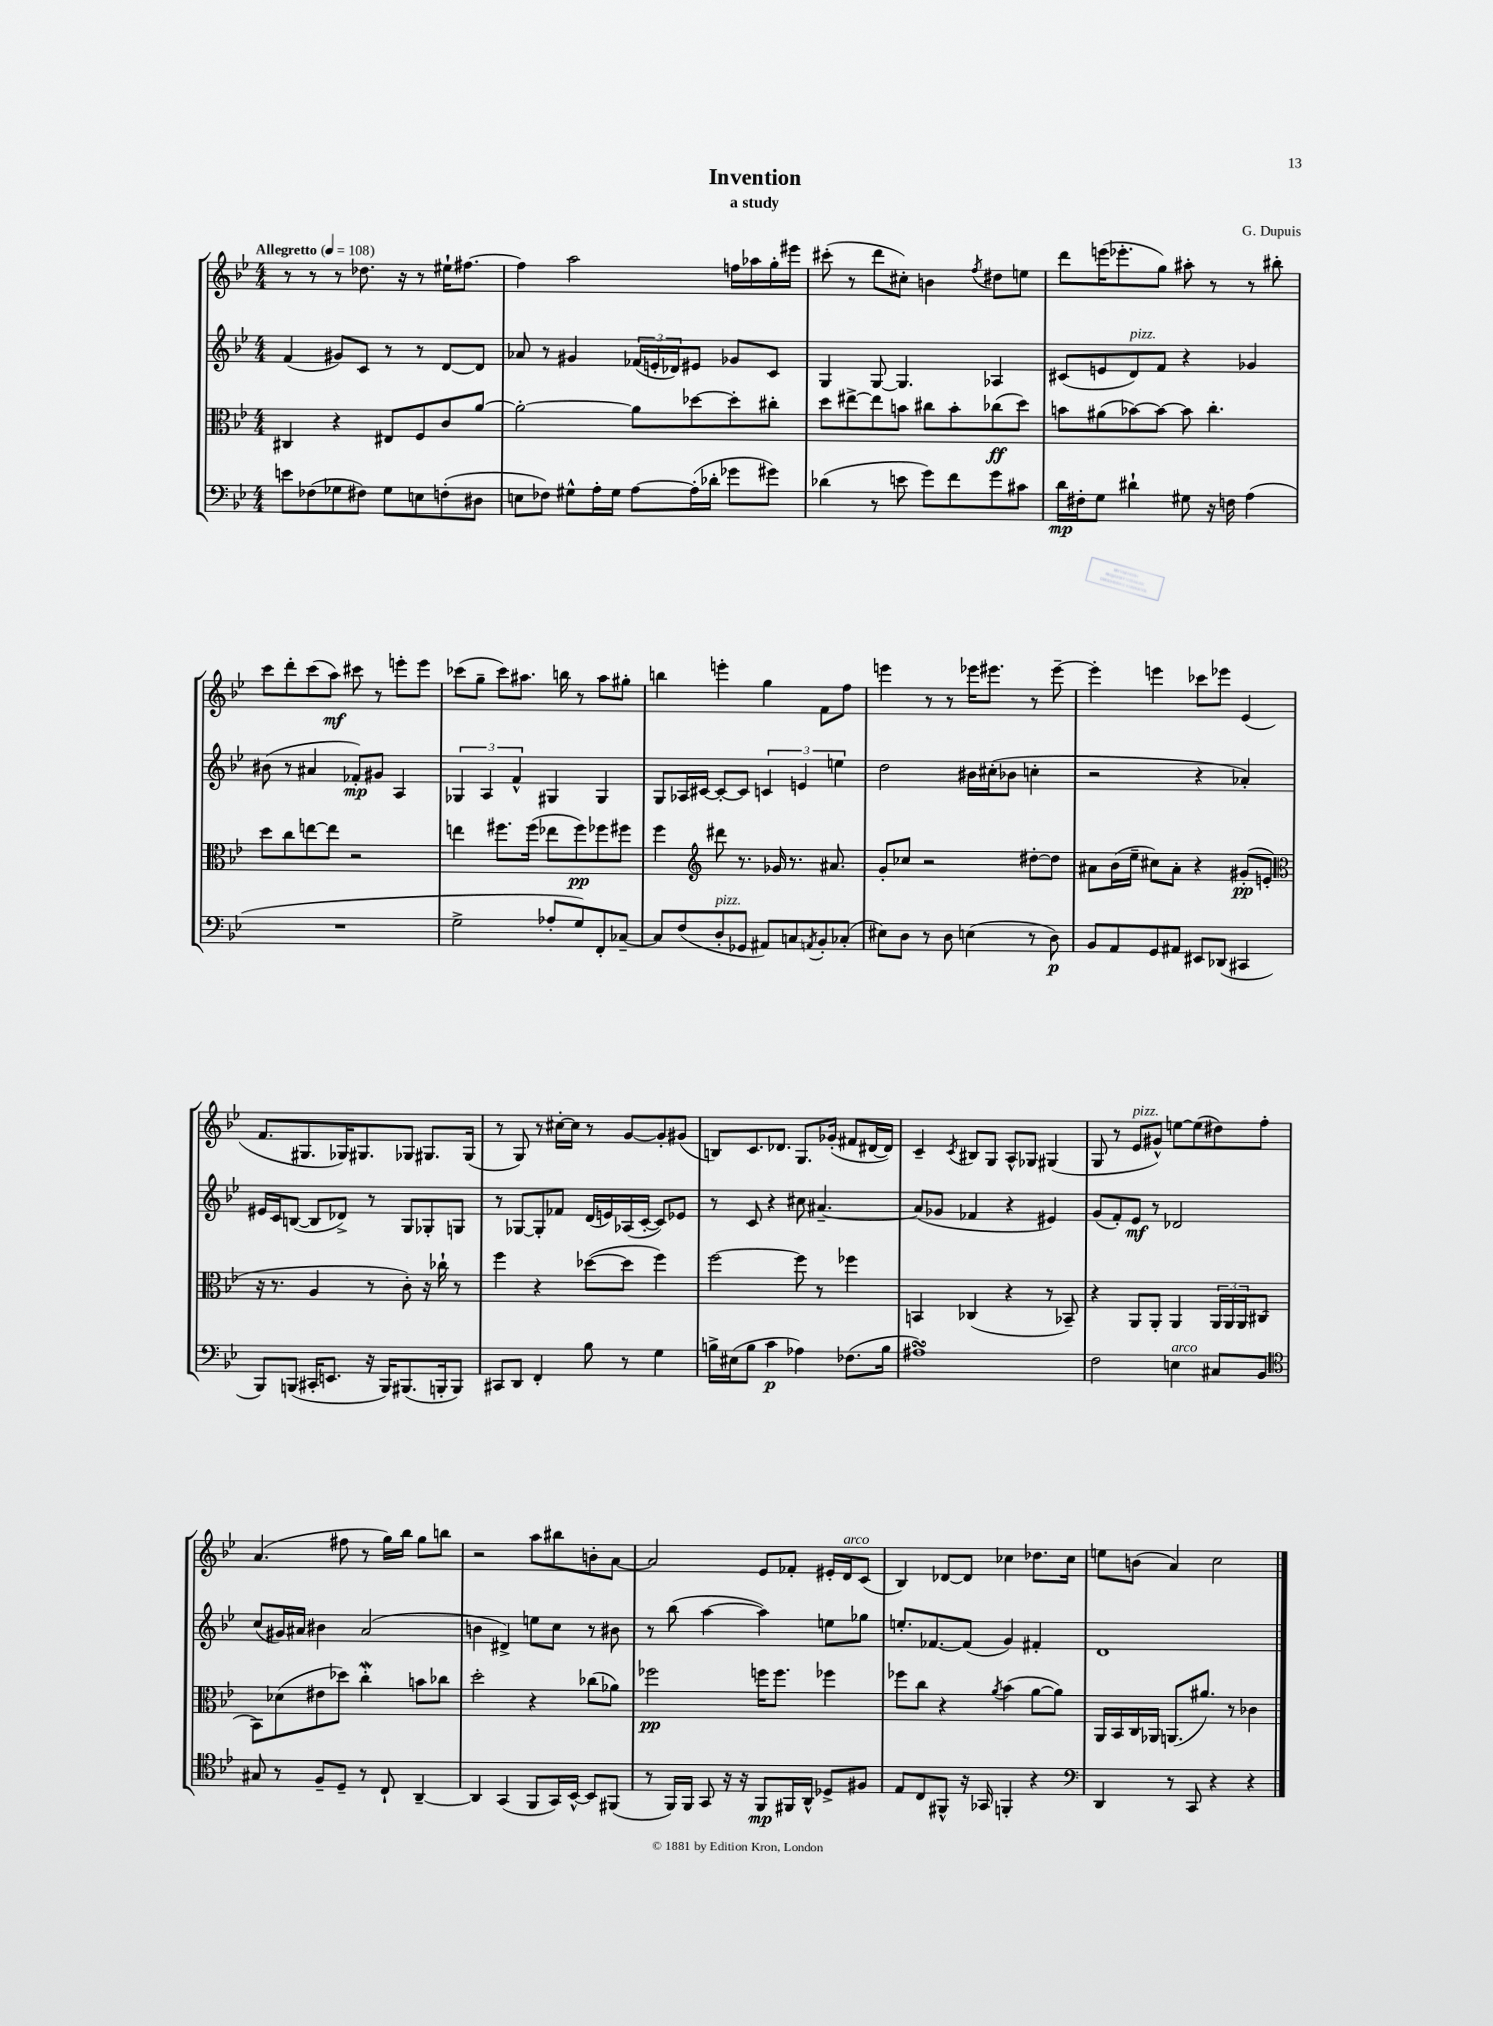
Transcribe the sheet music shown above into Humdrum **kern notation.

**kern	**kern	**kern	**kern
*staff4	*staff3	*staff2	*staff1
*clefF4	*clefC3	*clefG2	*clefG2
*k[b-e-]	*k[b-e-]	*k[b-e-]	*k[b-e-]
*M4/4	*M4/4	*M4/4	*M4/4
*MM108	*MM108	*MM108	*MM108
8e	4C#	(4f	8r
(8F-	.	.	8r
8G-	4r	8g#)	8r
8F#)	.	8c	8.dd-
8G-	8E#	8r	.
.	.	.	16r
8E	8F	8r	8r
(8F'	8c	[8d	16ee#`
.	.	.	[8.ff#
8D#	[8a	8d]	.
=	=	=	=
8E	2a'_	8a-	4ff#]
8F-)	.	8r	.
8G#^^	.	4g#	2aa
16A'	.	.	.
16G#	.	.	.
[8A	8a]	(24f-	.
.	.	24e'	.
.	.	24d-)	.
(16A']	[8dd-	8e#	.
16d-'	.	.	.
8g-	8dd-']	8g-	16ff
.	.	.	16aa-
8g#)	8cc#'	8c	16gg'
.	.	.	16eee#
=	=	=	=
(4d-	8dd	4G	(8ccc#'
.	[8ee#^	.	8r
8r	8ee#]	[8G	8ddd
8e	8b	4.G]	8cc#')
8g)	8cc#	.	4b
8f	8b'	.	.
.	.	.	8qff
8g	(8cc-	4A-	8dd#
8c#	8dd)	.	8ee
=	=	=	=
16d	8b	(8c#	8ddd
16F#'	.	.	.
8G	(8a#	8e	(16eee
.	.	.	8.eee-'
4d#`	[8b-)	8d)	.
.	8b-_	8f	8gg)
8G#	8b-]	4r	8aa#'
16r	4.cc'	.	8r
16F	.	.	.
(4A	.	4g-	8r
.	.	.	8bb#'
=	=	=	=
1r	8dd	(8b#	8ccc
.	8cc	8r	8ddd'
.	[8ee	4a#	(8ccc
.	8ee]	.	8aa)
.	2r	8f-')	8ccc#
.	.	8g#	8r
.	.	4A	8eee'
.	.	.	8eee
=	=	=	=
2G^	4ee	6G-	(8ccc-
.	.	.	8gg~
.	.	6A	.
.	8.ff#	.	8ccc-)
.	.	6f^^	.
.	.	.	8.aa#
.	(16ff#	.	.
8A-'	8ee-	4G#	.
.	.	.	16bb
8G)	8ff#)	.	8r
8FF'	8ff-	4G#	8aa#
[8C-~	8ff#	.	8gg#'
=	=	=	=
8C-]	4ff	8G	4bb
(8F	.	16A-	.
.	.	[16c#	.
*	*clefG2	*	*
8D'	8ddd#	8c#'_	4eee'
8GG-	8.r	8c#]	.
8AA#)	.	6c	4gg
.	16g-	.	.
8C	8.r	.	.
.	.	6e	.
8qAA	.	.	.
8BB-'	.	.	8f
.	8.a#	.	.
.	.	6ee	.
(8C-'	.	.	8ff
=	=	=	=
8E#)	8g'	2dd	4eee
8D	8cc-	.	.
8r	2r	.	8r
8D	.	.	8r
(4E	.	16b#	16eee-
.	.	(16cc#'	8.eee#
.	.	8b-	.
8r	[8dd#'	4cc'	8r
8D)	8dd#]	.	[8eee#~
=	=	=	=
8BB-	8a#	2r	4eee#']
8AA	(16b-	.	.
.	16ee-~	.	.
8GG	8cc#)	.	4eee
8AA#	8a#'	.	.
8EE#	4r	4r	8ccc-
(8DD-	.	.	8eee-
4CC#	(8g#'	4a-')	(4e-
.	8e'	.	.
=	=	=	=
*	*clefC3	*	*
8BBB-)	16r	16e#	8.f
.	8.r	16c	.
(8BBB	.	([8B	.
.	.	.	8.G#
16CC#'	4A	8B]	.
8.EE	.	.	.
.	.	8d-^)	16G-)
.	.	.	8.G#
16r	8r	8r	.
16BBB)	.	.	.
(8.BBB#	8c')	8G	8G-
.	16r	8G-'	8.G#
16BBB'	16cc-`	.	.
8BBB)	8r	8G	.
.	.	.	(16G#
=	=	=	=
8CC#	4ff	8r	8r
8DD	.	[8G-	8G)
4FF'	4r	8G-']	8r
.	.	8f-	[16cc#'
.	.	.	16cc#]
8B-	([8dd-	(16d	8r
.	.	16e)	.
8r	8dd-]	(16A-	[8g
.	.	[16c'	.
4G	4ff)	8c])	8g']
.	.	8e-	(8g#
=	=	=	=
16B^	[2ff	8r	8B)
(16E#	.	.	.
8B	.	8c	8.c
4c	.	4r	.
.	.	.	8.d-
4A-)	8ff]	8cc#	8.G
.	8r	[4.a#~	.
.	.	.	(16g-'
(8.F-	4ff-	.	8f#
.	.	.	[16d#
16B	.	.	16d#])
=	=	=	=
1A#)	4BB	(8a#]	4c~
.	.	8g-	.
.	.	.	8qc
.	(4C-	4f-	8B#
.	.	.	8G
.	4r	4r	8A^^
.	.	.	8G-
.	8r	4e#)	(4G#
.	8BB-~)	.	.
=	=	=	=
2F	4r	(8g	8G
.	.	8f')	8r
.	8AA	8e-	8e-
.	8AA'	8r	8g#^^)
4E	4AA	2d-	[8ee
.	.	.	(8ee]
8C#	24AA	.	8dd#)
.	24AA	.	.
.	24AA	.	.
8BB-	(8C#	.	8ff'
=	=	=	=
*clefC4	*	*	*
8G#	8BB-)	(8cc	(4.a
8r	(8d-	16g#)	.
.	.	16a#	.
8F~	8e#	4b#	.
8D~	8dd-)	.	8ff#
8r	4cc'	(2a#	8r
8C`	.	.	16gg)
.	.	.	16bb-
[4AA~	8b	.	8gg
.	8cc-	.	8bb
=	=	=	=
4AA]	2dd'	4b	2r
(4GG	.	4d#^)	.
8FF	4r	8ee	8aa
16GG)	.	8cc	8bb#
[16BB-^^	.	.	.
8BB-]	(8cc-	8r	8b'
(8FF#	8a-)	8b#	[8a
=	=	=	=
8r	2ff-	8r	2a]
16FF)	.	(8bb-	.
16FF	.	.	.
8GG	.	[4aa	.
16r	.	.	.
16r	.	.	.
8FF	16ff	4aa])	8e-
.	8.ff	.	.
16FF#	.	.	8f-'
16AA^^	.	.	.
8D-^	4ff-	8ee	16e#'
.	.	.	16d
8F#	.	8gg-	(8c
=	=	=	=
8E-	8ff-	8.ee'	4B-)
8C	8cc	.	.
.	.	[8.f-	.
8FF#^^	4r	.	[8d-
16r	.	(8f-]	8d-]
16GG-	.	.	.
.	8qa	.	.
4FF'	(4b-	4g)	4cc-
4r	[8a	4f#'	8.dd-
.	8a])	.	.
.	.	.	16cc-
=	=	=	=
*clefF4	*	*	*
4DD	16AA	1d	8ee
.	16BB-	.	.
.	16C	.	(8b
.	16AA-	.	.
8r	(8.AA	.	4a)
8CC	.	.	.
.	8.a#)	.	.
4r	.	.	2cc
.	8r	.	.
4r	4c-	.	.
==	==	==	==
*-	*-	*-	*-
